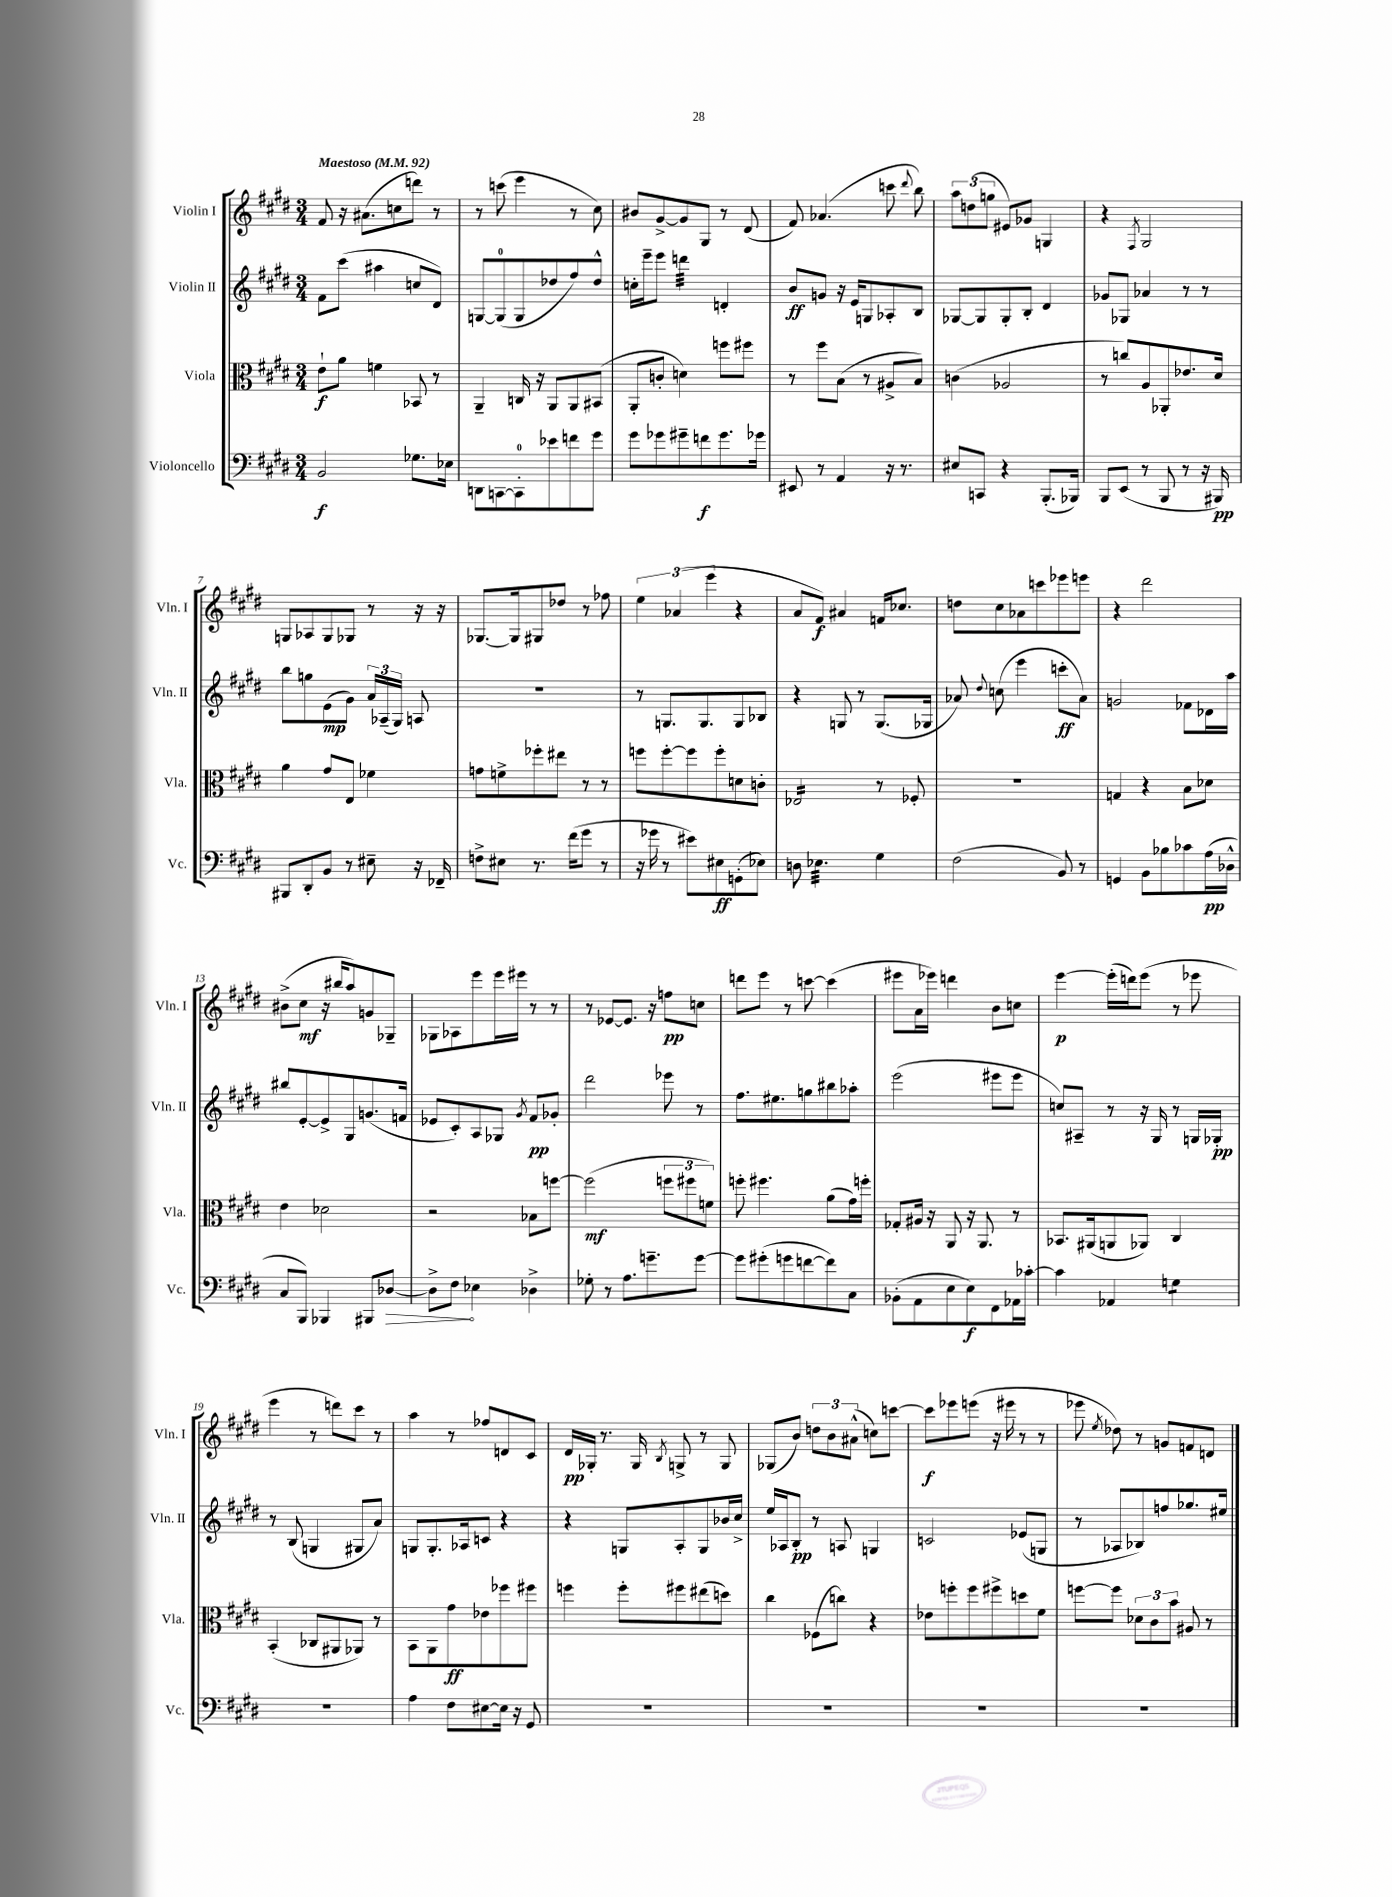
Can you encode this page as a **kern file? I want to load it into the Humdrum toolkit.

**kern	**kern	**kern	**kern
*staff4	*staff3	*staff2	*staff1
*clefF4	*clefC3	*clefG2	*clefG2
*k[f#c#g#d#]	*k[f#c#g#d#]	*k[f#c#g#d#]	*k[f#c#g#d#]
*M3/4	*M3/4	*M3/4	*M3/4
*MM92	*MM92	*MM92	*MM92
2BB	8e`	8f#	8f#
.	8a	(8ccc#	16r
.	.	.	(8.a#
.	4f	4aa#	.
.	.	.	8cc
8.G-	8BB-	8cc	8ddd)
.	8r	8d#)	8r
16E-	.	.	.
=	=	=	=
8DD	4AA~	[8G	8r
[8CC	.	(8G]	(8ccc
8CC']	16C	8G	4eee
.	16r	.	.
8e-	8AA	8dd-	.
8f	8AA	8ff#)	8r
8g#	(8BB#	8dd-^^	8cc#)
=	=	=	=
8g#	8AA'	16cc'	8b#
.	.	16eee~	.
8g-	8c'	8eee	[8g#^
8g#~	4d)	4ddd	8g#]
8f	.	.	8G#
8.g#	8ff	4d'	8r
.	8ff#	.	(8d#
16g-	.	.	.
=	=	=	=
8EE#	8r	8b	8f#)
8r	8ff#	8g	(4.a-
4AA	(8B	16r	.
.	.	16e	.
.	8r	8G	.
16r	8A#^	8A-'	8ccc
8.r	.	.	.
.	.	.	8qqddd#
.	8B)	8B	8bb)
=	=	=	=
8E#	(4c	[8G-	12aa
.	.	.	(12dd
8CC	.	8G-]	.
.	.	.	12gg
4r	2A-	8G-'	8e#)
.	.	8B'	8g-
(8.BBB'	.	4d#	4G
16BBB-)	.	.	.
=	=	=	=
8BBB	8r	8g-	4r
(8EE	8cc)	8G-	.
.	.	.	8qF#
8r	8A	4a-	2G#
8BBB	8AA-'	.	.
8r	8.e-	8r	.
16r	.	8r	.
16BBB#)	16d#	.	.
=	=	=	=
8BBB#	4a	8bb	8G
8DD#'	.	8gg	8A-
8BB	8g#	(8e	8G
8r	8E	8g#)	8G-
8E#~	4f-	24a	8r
.	.	(24A-~	.
.	.	24G#)	.
16r	.	8A	16r
16FF-~	.	.	16r
=	=	=	=
8F^	8g	2.r	[8.G-
8E#	8f^	.	.
.	.	.	16G-]
8.r	8ff-'	.	8G#
.	8ee#	.	8dd-
(16f#	.	.	.
8g#	8r	.	8r
8r	8r	.	8ff-
=	=	=	=
16r	8ff	8r	6ee
16g-	.	.	.
8r	[8ff'	8.G	.
.	.	.	(6a-
8e#)	8ff]	.	.
.	.	8.G	.
.	.	.	6eee
8E#	8ff'	.	.
(8GG'	8d	8G	4r
8E-)	8c'	8B-	.
=	=	=	=
8D	2E-	4r	8a
4.E-	.	.	8f#)
.	.	8G	4a#
.	.	8r	.
4G#	8r	(8.G	16f
.	.	.	8.cc-
.	8F-'	.	.
.	.	16G-	.
=	=	=	=
(2F#	2.r	8a-)	8dd
.	.	8qqdd#	.
.	.	(8cc	8cc#
.	.	4eee	8a-
.	.	.	8ccc
8BB)	.	8ccc'	8eee-
8r	.	8a-)	8eee
=	=	=	=
4GG	4G	2g	4r
8BB	4r	.	2ddd#
8B-	.	.	.
8c-	8B	8f-	.
(16A	8d-	16d-	.
16D-^^	.	16aa	.
=	=	=	=
8C#	4e	8bb#	(8b#^
8BBB)	.	[8e'	8cc#
4BBB-	2d-	8e^]	16r
.	.	.	16bb#
.	.	8G#	8aa)
8BBB#	.	(8.g	8g
[8D-	.	.	8G-~
.	.	16f	.
=	=	=	=
8D-^]	2r	8e-	8G-
8F#	.	8c#')	8A-
4E-	.	8A	8eee
.	.	8G-	16eee
.	.	.	16eee#
.	.	8qg#	.
4D-^	8B-	8f#	8r
.	[8ff	8g-'	8r
=	=	=	=
8G-'	(2ff]	2ddd#	8r
8r	.	.	[8e-
8.A	.	.	8.e-]
8.g~	.	.	16r
.	12ff	8eee-	8ff
.	12ff#	.	.
[8g	.	8r	8cc
.	12f)	.	.
=	=	=	=
8g]	8ff'	8.ff#	8ddd
(8g#'	4.ff#	.	8eee
.	.	8.ee#	.
8g	.	.	8r
[8f	.	8gg	[8ccc
8f])	(8a	8bb#	(4ccc]
8C#	16g#)	8aa-'	.
.	16ff'	.	.
=	=	=	=
(8BB-'	8G-'	(2eee	8eee#
8AA	16A#	.	16a
.	16r	.	16eee-)
8E	8AA	.	4ddd
8E)	16r	.	.
.	8.AA	.	.
8FF#	.	8eee#	8b
16AA-	8r	8eee#	8cc
[16c-'	.	.	.
=	=	=	=
4c-]	8.BB-	8cc)	[4eee
.	.	8A#~	.
.	(16AA#	.	.
4AA-	8AA	8r	(16eee']
.	.	.	16ddd)
.	8AA-)	16r	(8eee
.	.	16G#	.
4G	4C#	8r	8r
.	.	16G	8eee-
.	.	16G-'	.
=	=	=	=
2.r	(4BB'	8r	4eee
.	.	(8B	.
.	8C-	4G	8r
.	8AA#	.	8ddd)
.	8AA-)	8G#	8ccc#
.	8r	8a)	8r
=	=	=	=
4A	8BB	8G	4aa
.	8AA	8.G'	.
8F#	8g#	.	8r
.	.	16A-	.
[8E#	8e-	8c	8ff-
16E#]	8ff-	4r	8d
16r	.	.	.
8GG#	8ff#	.	8c#
=	=	=	=
2.r	4ff	4r	16d#
.	.	.	16G-'
.	.	.	8.r
.	8ff'	8G	.
.	.	.	16G-
.	.	.	8qB
.	8ff#	8A'	8G^
.	(8ee#	8G	8r
.	8dd)	16b-	8G
.	.	16cc#^	.
=	=	=	=
2.r	4cc#	16ee	(8G-
.	.	16A-	.
.	.	8B'	8b)
.	(8F-	8r	12dd
.	.	.	12b
.	8cc)	8A	.
.	.	.	(12a#^^
.	4r	4G	8cc)
.	.	.	[8ccc
=	=	=	=
2.r	8e-	2c	8ccc]
.	8ff'	.	8eee-
.	8ff	.	(8eee
.	8ff#^	.	16r
.	.	.	16eee#
.	8dd	(8e-	8r
.	8f#	8G	8r
=	=	=	=
2.r	[8ff	8r	8eee-
.	.	.	8qee
.	8ff]	8A-	8dd-)
.	12d-	8B-)	8r
.	12c#	.	.
.	.	8ff	8g
.	12b	.	.
.	8A#	8.gg-	8f
.	8r	.	8d
.	.	16ee#	.
==	==	==	==
*-	*-	*-	*-
